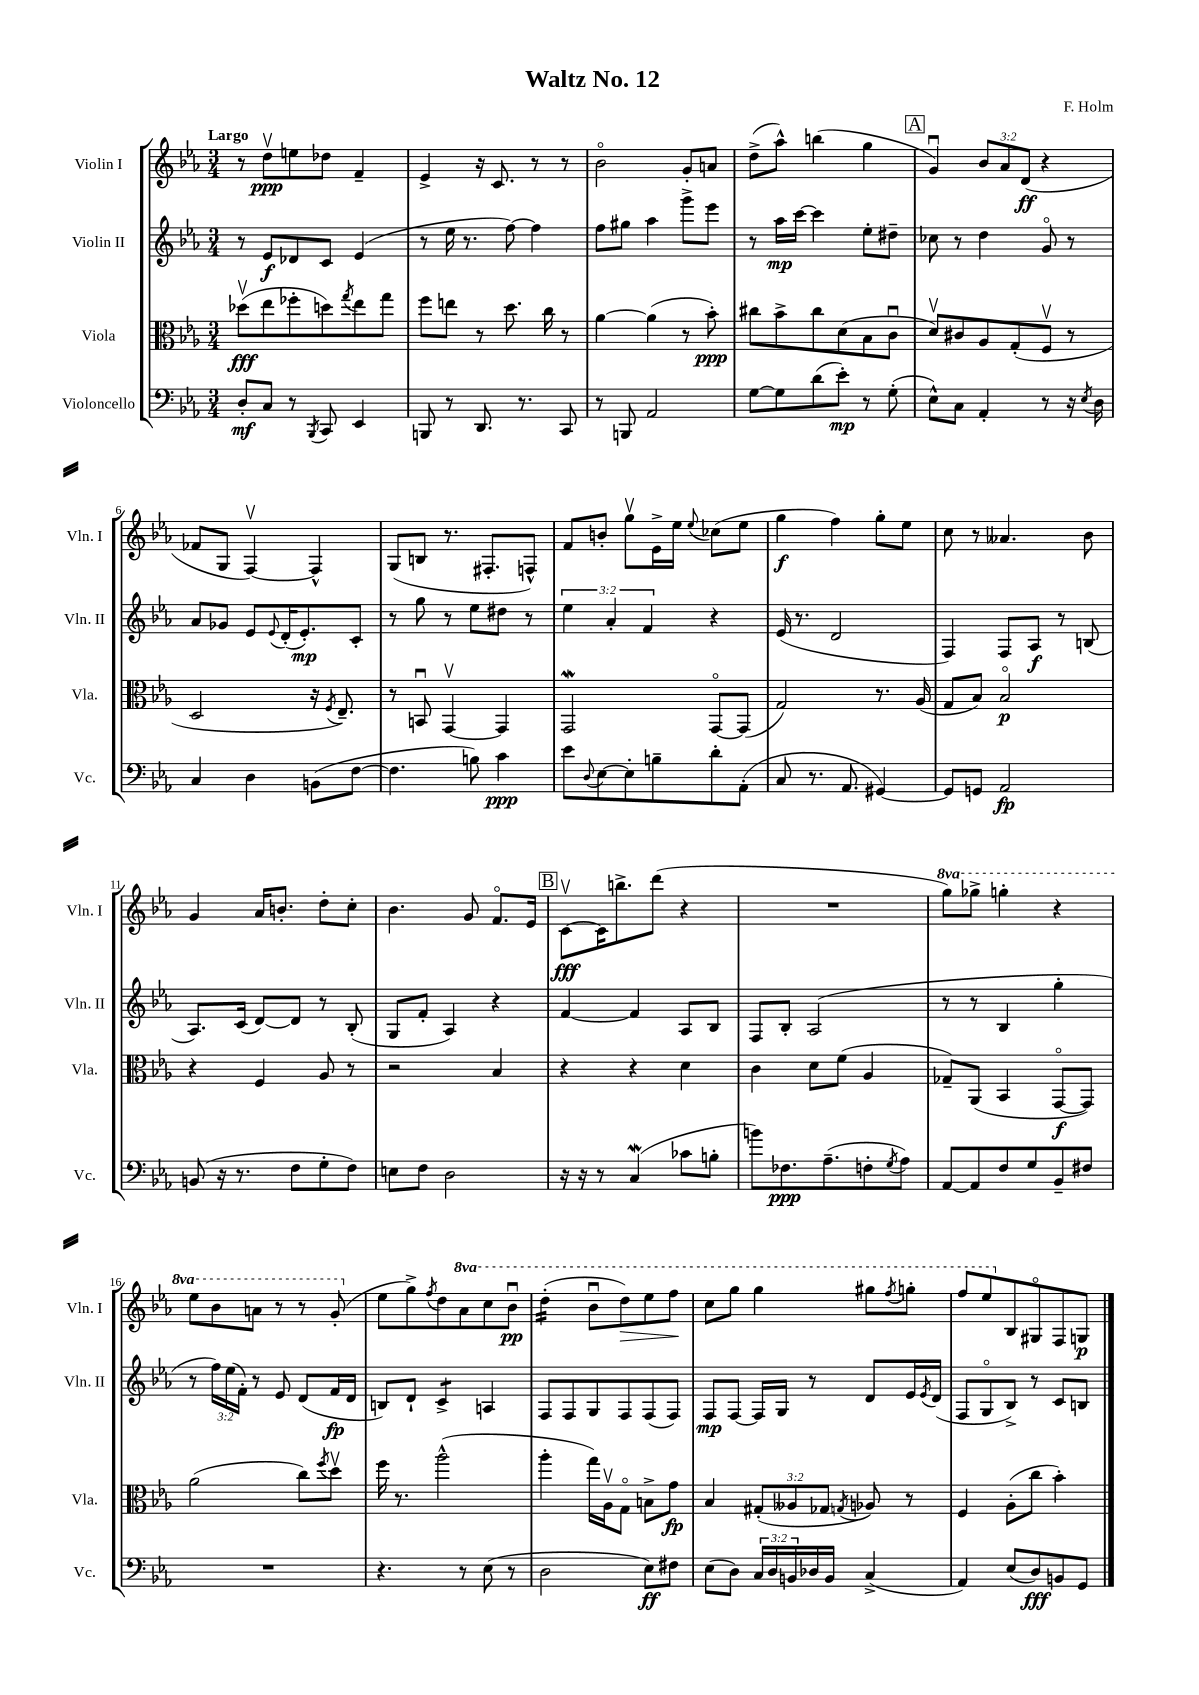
\header { title = "Waltz No. 12" composer = "F. Holm" }
<<
\new StaffGroup <<
\new Staff = "s0" \with { instrumentName = "Violin I" shortInstrumentName = "Vln. I" } {
    \clef treble \key ees \major \numericTimeSignature \time 3/4 \override Staff.TupletNumber.text = #tuplet-number::calc-fraction-text \set Staff.ottavationMarkups = #ottavation-simple-ordinals \tempo "Largo"
    r8 d''8\upbow\ppp e''8 des''8 f'4-- |
    ees'4-> r16 c'8. r8 r8 |
    bes'2\flageolet g'8-. a'8 |
    d''8->( aes''8-^) b''4( g''4 |
    \mark \markup { \box "A" } g'4\downbow) \tuplet 3/2 { bes'8 aes'8 d'8\ff( } r4 |
    fes'8 g8 f4~\upbow) f4-^ |
    g8( b8 r8. fis8.-. f8-^) |
    f'8 b'8-. g''8\upbow ees'16-> ees''16 \appoggiatura { ees''8 } ces''8( ees''8 |
    g''4\f f''4) g''8-. ees''8 |
    c''8 r8 aeses'4. bes'8 |
    g'4 aes'16 b'8.-. d''8-. c''8-. |
    bes'4. g'8 f'8.\flageolet ees'16 |
    \mark \markup { \box "B" } c'8~\upbow\fff c'16 b''8.-> d'''8( r4 |
    R2. |
    \ottava #1 g'''8) ges'''8-> g'''4-. r4 |
    ees'''8 bes''8 a''8 r8 r8 g''8-.( \ottava #0 |
    ees''8 g''8->) \acciaccatura { f''8 } d''8 \ottava #1 aes''8 c'''8 bes''8\downbow\pp |
    d'''4:16-.( bes''8\downbow d'''8\>) ees'''8 f'''8\! |
    c'''8 g'''8 g'''4 gis'''8 \acciaccatura { f'''8 } g'''8-. |
    f'''8 ees'''8 \ottava #0 bes8 gis8\flageolet f8 g8\p \bar "|." |
}
\new Staff = "s1" \with { instrumentName = "Violin II" shortInstrumentName = "Vln. II" } {
    \clef treble \key ees \major \numericTimeSignature \time 3/4 \override Staff.TupletNumber.text = #tuplet-number::calc-fraction-text
    r8 ees'8\f des'8 c'8 ees'4( |
    r8 ees''16 r8. f''8~) f''4 |
    f''8 gis''8 aes''4 g'''8-> ees'''8 |
    r8 aes''16\mp c'''16~ c'''4 ees''8-. dis''8-- |
    \mark \markup { \box "A" } ces''8 r8 d''4 g'8\flageolet r8 |
    aes'8 ges'8 ees'8 \appoggiatura { ees'8 } d'16-.( ees'8.-.\mp) c'8-. |
    r8 g''8 r8 ees''8 dis''8 r8 |
    \tuplet 3/2 { ees''4 aes'4-. f'4 } r4 |
    ees'16( r8. d'2 |
    f4) f8 aes8\f r8 b8( |
    aes8.) c'16( d'8~) d'8 r8 bes8-.( |
    g8 f'8-. aes4) r4 |
    \mark \markup { \box "B" } f'4~ f'4 aes8 bes8 |
    f8 bes8-. aes2( |
    r8 r8 bes4 g''4-. |
    r8 \tuplet 3/2 { f''16) ees''16( f'16-.) } r8 ees'8 d'8( f'16\fp d'16 |
    b8) d'8-! c'4:8-> a4 |
    f8 f8 g8 f8 f8( f8) |
    f8\mp f8~ f16 g16 r8 d'8 ees'16 \acciaccatura { ees'8 } d'16( |
    f8 g8\flageolet bes8->) r8 c'8 b8 \bar "|." |
}
\new Staff = "s2" \with { instrumentName = "Viola" shortInstrumentName = "Vla." } {
    \clef alto \key ees \major \numericTimeSignature \time 3/4 \override Staff.TupletNumber.text = #tuplet-number::calc-fraction-text
    des''8\upbow\fff( ees''8 fes''8-. d''8) \acciaccatura { g''8 } ees''8 g''8 |
    f''8 e''8 r8 d''8. c''16 r8 |
    aes'4~ aes'4( r8 bes'8-.\ppp) |
    cis''8 bes'8-> cis''8 d'8( bes8 c'8\downbow |
    \mark \markup { \box "A" } d'8\upbow) cis'8 aes8 g8-.( f8\upbow r8 |
    d2 r16 \acciaccatura { f8 } ees8.--) |
    r8 b,8\downbow g,4~\upbow g,4 |
    g,2\mordent g,8~\flageolet g,8( |
    g2) r8. aes16( |
    g8 bes8) bes2\flageolet\p |
    r4 f4 aes8 r8 |
    r2 bes4 |
    \mark \markup { \box "B" } r4 r4 d'4 |
    c'4 d'8 f'8( aes4 |
    ges8--) aes,8( bes,4 g,8~\flageolet\f g,8) |
    aes'2( c''8) \acciaccatura { f''8 } d''8\upbow |
    f''16 r8. aes''2-^( |
    aes''4-. g''16) aes16\upbow g8\flageolet b8-> g'8\fp |
    bes4 \tuplet 3/2 { gis8-.( aeses8 ges8 } \acciaccatura { g8 } aes8) r8 |
    f4 aes8-.( c''8 bes'4-.) \bar "|." |
}
\new Staff = "s3" \with { instrumentName = "Violoncello" shortInstrumentName = "Vc." } {
    \clef bass \key ees \major \numericTimeSignature \time 3/4 \override Staff.TupletNumber.text = #tuplet-number::calc-fraction-text
    d8-.\mf c8 r8 \acciaccatura { bes,,8 } c,8 ees,4 |
    b,,8 r8 d,8. r8. c,8 |
    r8 b,,8 aes,2 |
    g8~ g8 d'8( ees'8-.\mp) r8 g8-.( |
    \mark \markup { \box "A" } ees8-^) c8 aes,4-. r8 r16 \acciaccatura { ees8 } d16 |
    c4 d4 b,8( f8~ |
    f4. b8) c'4\ppp |
    ees'8 \appoggiatura { d8 } ees8~ ees8-. b8-- d'8-. aes,8-.( |
    c8 r8. aes,8. gis,4~) |
    gis,8 g,8 aes,2\fp |
    b,8( r16 r8. f8 g8-. f8) |
    e8 f8 d2 |
    \mark \markup { \box "B" } r16 r16 r8 c4\mordent( ces'8 b8-. |
    b'8) fes8.\ppp aes8.--( f8-. \acciaccatura { g8 } aes8) |
    aes,8~ aes,8 f8 g8 bes,8-- fis8 |
    R2. |
    r4. r8 ees8( r8 |
    d2 ees8\ff) fis8 |
    ees8( d8) \tuplet 3/2 { c16 d16 b,16 } des16 b,16 c4->( |
    aes,4) ees8( d8\fff) b,8 g,8 \bar "|." |
}
>>
>>
